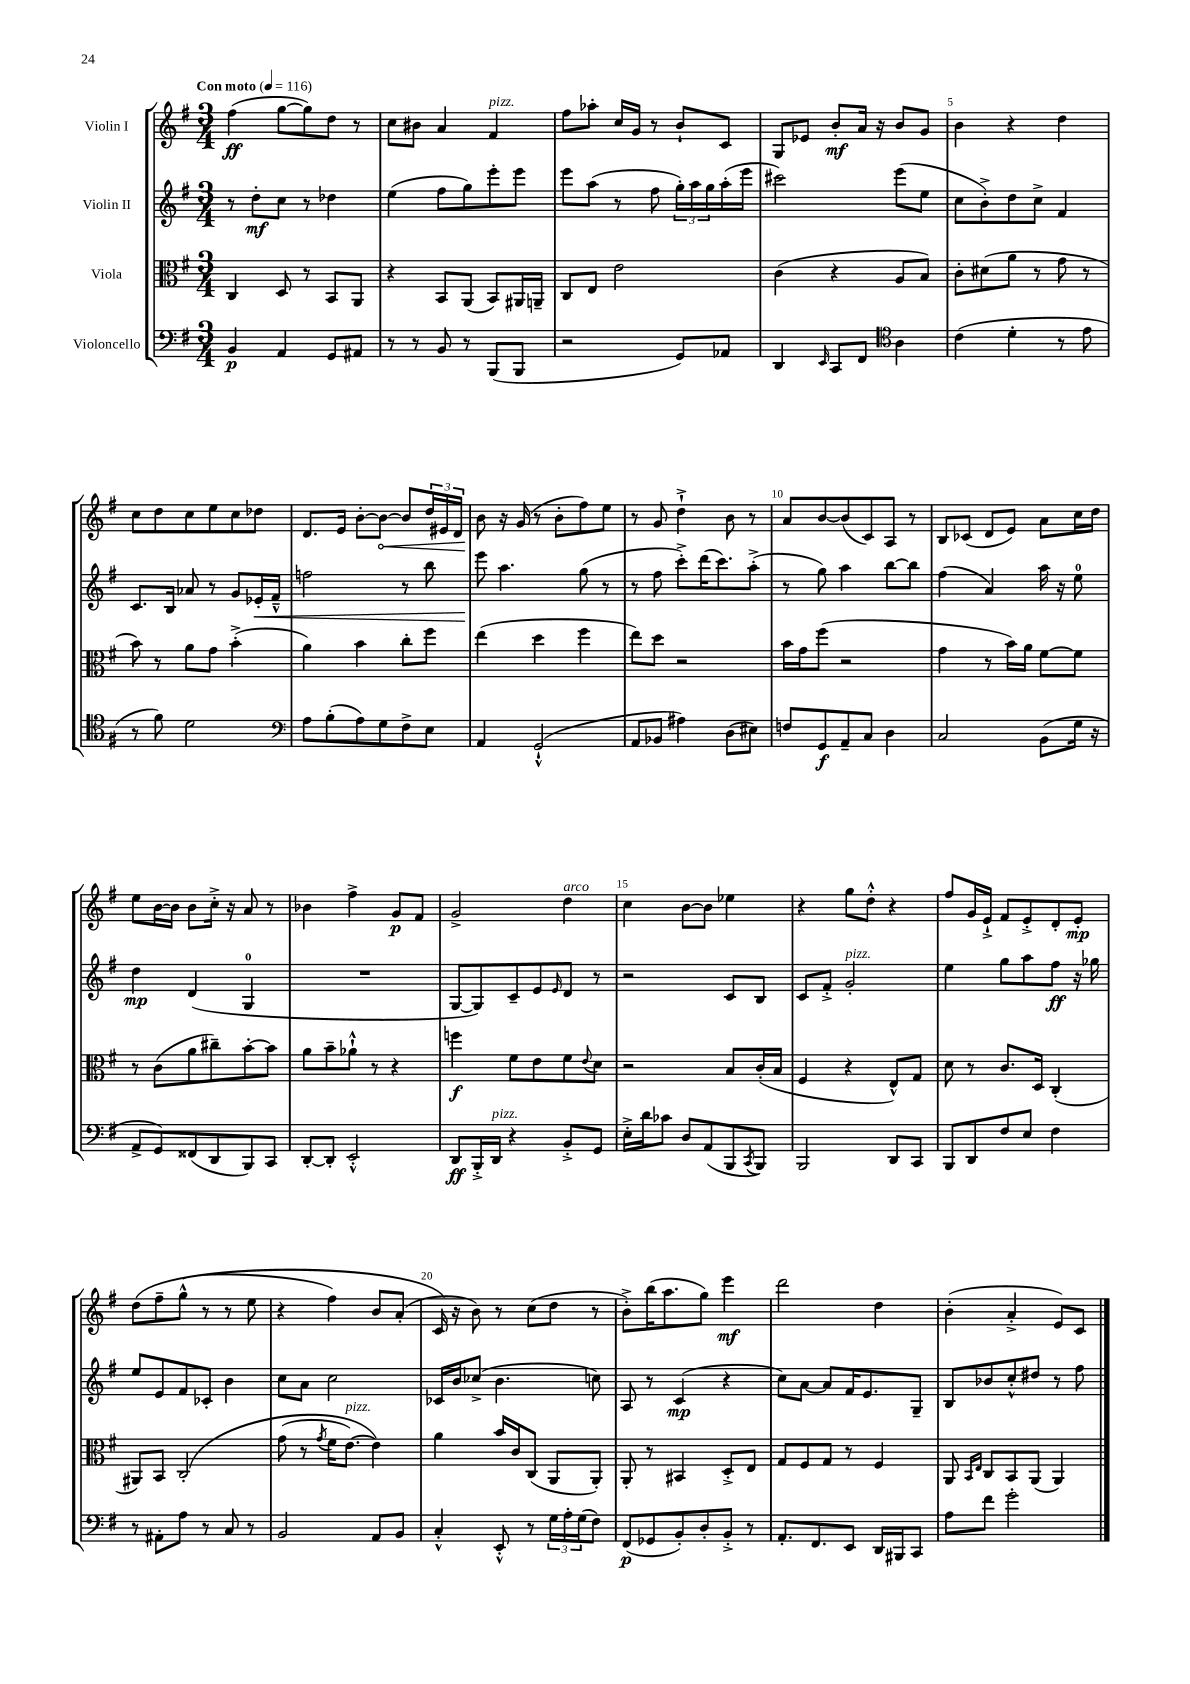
<<
\new StaffGroup <<
\new Staff = "s0" \with { instrumentName = "Violin I" } {
    \clef treble \key g \major \numericTimeSignature \time 3/4 \tempo "Con moto" 4 = 116
    fis''4\ff( g''8~ g''8) d''8 r8 |
    c''8 bis'8 a'4 fis'4^\markup { \italic "pizz." } |
    fis''8 aes''8-. c''16 g'16 r8 b'8-! c'8 |
    g8 ees'8 b'8-.\mf a'16 r16 b'8 g'8 |
    b'4 r4 d''4 |
    c''8 d''8 c''8 e''8 c''8 des''8 |
    d'8. e'16 b'8~-. \once \override Hairpin.circled-tip = ##t b'8~\< b'8 \tuplet 3/2 { d''16 eis'16 d'16 } |
    b'8\! r16 g'16( r8 b'8-. fis''8) e''8 |
    r8 g'8 d''4-!-> b'8 r8 |
    a'8 b'8~ b'8( c'8) a8 r8 |
    b8 ces'8( d'8 e'8) a'8 c''16 d''16 |
    e''8 b'16~ b'16 b'8 c''16-.-> r16 a'8 r8 |
    bes'4 fis''4-> g'8\p fis'8 |
    g'2-> d''4^\markup { \italic "arco" } |
    c''4 b'8~ b'8 ees''4 |
    r4 g''8 d''8-.-^ r4 |
    fis''8 g'16 e'16-!-> fis'8 e'8-.-> d'8-. e'8-.\mp |
    d''8\( fis''8-- g''8-^( r8 r8 e''8 |
    r4 fis''4) b'8 a'8-.( |
    c'16\) r16 b'8) r8 c''8( d''8 r8 |
    b'8-.->) b''16( a''8. g''8) e'''4\mf |
    d'''2 d''4 |
    b'4-.( a'4-.-> e'8) c'8 \bar "|." |
}
\new Staff = "s1" \with { instrumentName = "Violin II" } {
    \clef treble \key g \major \numericTimeSignature \time 3/4
    r8 d''8-.\mf c''8 r8 des''4 |
    e''4( fis''8 g''8) e'''8-. e'''8 |
    e'''8 a''8( r8 fis''8 \tuplet 3/2 { g''16-.) a''16 g''16 } a''16-.( e'''16 |
    cis'''2) e'''8( e''8 |
    c''8 b'8-.->) d''8 c''8-> fis'4 |
    c'8. b16 aes'8 r8 g'8 ees'16-.\< fis'16---^ |
    f''2 r8 b''8 |
    e'''8\! a''4. g''8( r8 |
    r8 fis''8 c'''8-.->) d'''16( c'''8.) a''8-.->( |
    r8 g''8) a''4 b''8~ b''8 |
    fis''4( a'4) a''16 r16 e''8-0 |
    d''4\mp d'4( g4-0 |
    R2. |
    g8~ g8) c'8-- e'8 \grace { e'16 } d'8 r8 |
    r2 c'8 b8 |
    c'8 fis'8-.-> g'2-.^\markup { \italic "pizz." } |
    e''4 g''8 a''8 fis''8\ff r16 ges''16 |
    e''8 e'8 fis'8 ces'8-. b'4 |
    c''8 a'8 c''2 |
    ces'16 b'16 ces''8->( b'4. c''8) |
    a8 r8 c'4\mp( r4 |
    c''8) a'8~ a'8 fis'16 e'8. g8-- |
    b8 bes'8 c''8-.-^ dis''8 r8 fis''8 \bar "|." |
}
\new Staff = "s2" \with { instrumentName = "Viola" } {
    \clef alto \key g \major \numericTimeSignature \time 3/4
    c4 d8 r8 b,8 a,8 |
    r4 b,8 a,8( b,8) ais,16 a,16-- |
    c8 e8 e'2 |
    c'4( r4 a8 b8) |
    c'8-. dis'8( a'8 r8 g'8 r8 |
    b'8) r8 a'8 g'8 b'4-.->( |
    a'4) b'4 c''8-. fis''8 |
    e''4( d''4 fis''4 |
    e''8) d''8 r2 |
    b'16 g'16 fis''8( r2 |
    g'4 r8 b'16) a'16 fis'8~ fis'8 |
    r8 c'8( a'8 cis''8--) b'8~-. b'8 |
    a'8 b'8-- aes'8-!-^ r8 r4 |
    f''4\f fis'8 e'8 fis'8 \appoggiatura { e'8 } d'8 |
    r2 b8 c'16-.( b16 |
    fis4 r4 e8-^) g8 |
    d'8 r8 c'8. d16 c4-.( |
    ais,8) b,8 c2-.\( |
    g'8( r8 \acciaccatura { g'8 } fis'16 e'8.~^\markup { \italic "pizz." }) e'4\) |
    a'4 b'16 c'16 c8( a,8 a,8-.) |
    a,8-. r8 bis,4 d8-.-> e8 |
    g8 fis8 g8 r8 fis4 |
    a,8 \grace { b,16 e16 } c8 b,8 a,8( a,4) \bar "|." |
}
\new Staff = "s3" \with { instrumentName = "Violoncello" } {
    \clef bass \key g \major \numericTimeSignature \time 3/4
    b,4\p a,4 g,8 ais,8 |
    r8 r8 b,8 r8 b,,8( b,,8 |
    r2 g,8) aes,8 |
    d,4 \grace { e,16 } c,8 fis,8 \clef tenor a4 |
    c'4( d'4-. r8 e'8 |
    r8 fis'8) d'2 |
    \clef bass a8 b8-.( a8) g8 fis8-> e8 |
    a,4 g,2-!-^( |
    a,8 bes,8 ais4) d8( eis8) |
    f8 g,8\f a,8-- c8 d4 |
    c2 b,8( g16 r16 |
    a,8-> g,8) fisis,8( d,8 b,,8) c,8 |
    d,8~-. d,8-. e,2-.-^ |
    d,8\ff b,,16-.-> d,16^\markup { \italic "pizz." } r4 b,8-.-> g,8 |
    e16-.-> d'16 ces'8 d8 a,8( b,,8 \acciaccatura { c,8 } b,,8) |
    b,,2 d,8 c,8 |
    b,,8 d,8 fis8 e8 fis4 |
    r8 ais,8-. a8 r8 c8 r8 |
    b,2 a,8 b,8 |
    c4-.-^ e,8-.-^ r8 \tuplet 3/2 { g16 a16-. g16( } fis8) |
    fis,8\p( ges,8 b,8-.) d8-. b,8-.-> r8 |
    a,8.-. fis,8. e,8 d,16 bis,,16 c,8 |
    a8 fis'8 g'2-. \bar "|." |
}
>>
>>
\layout { \context { \Score \override BarNumber.break-visibility = ##(#f #t #t) barNumberVisibility = #(every-nth-bar-number-visible 5) } }
